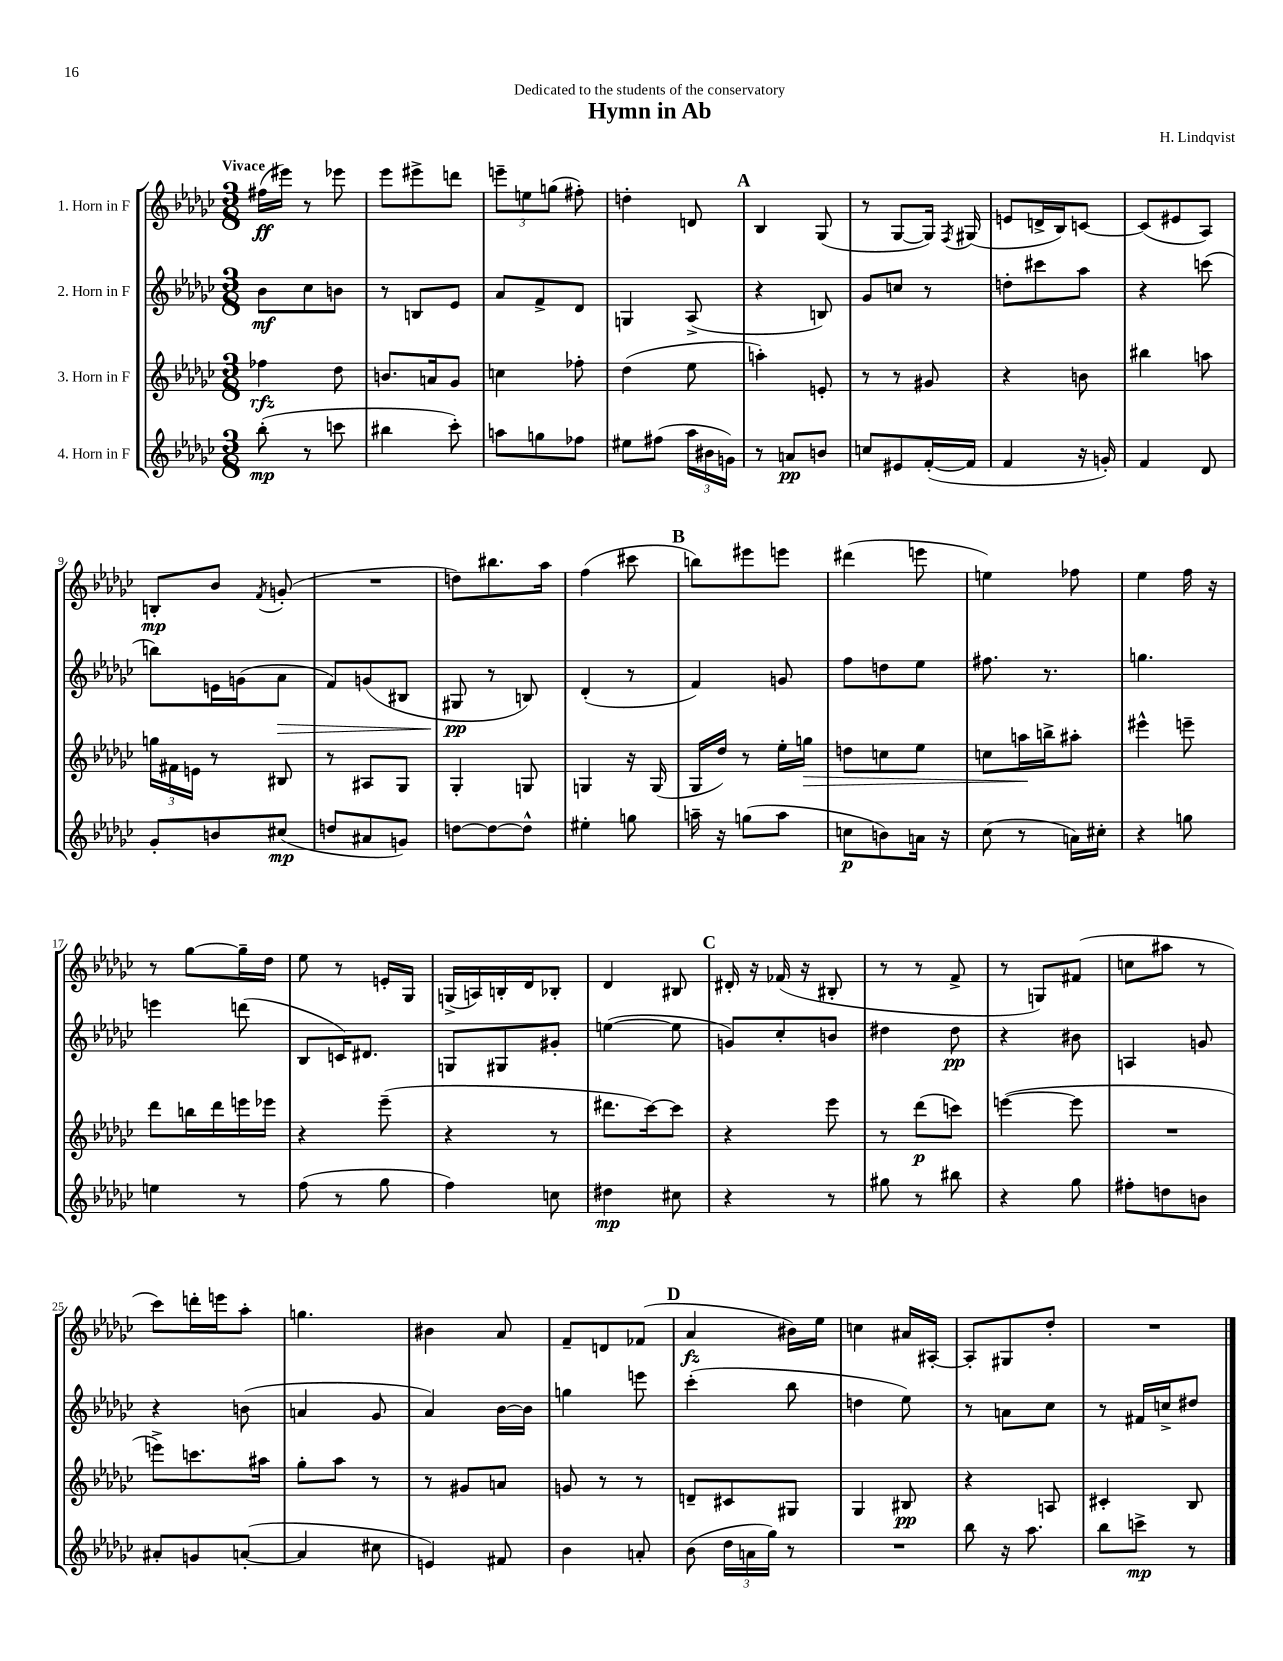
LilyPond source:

\header { title = "Hymn in Ab" composer = "H. Lindqvist" dedication = "Dedicated to the students of the conservatory" }
<<
\new StaffGroup <<
\new Staff = "s0" \with { instrumentName = "1. Horn in F" } {
    \clef treble \key ges \major \numericTimeSignature \time 3/8 \tempo "Vivace"
    \autoBeamOff fis''16[\ff( eis'''16]) r8 ees'''8 |
    ees'''8[ eis'''8-> d'''8] |
    \tuplet 3/2 { e'''8[-- e''8 g''8]( } fis''8-.) |
    d''4-. d'8 |
    \mark \markup { \bold "A" } bes4 ges8( |
    r8 ges8[~ ges16]) \acciaccatura { f8 } gis16( |
    e'8[ d'16-> bes16) c'8]~ |
    c'8[( eis'8 aes8]) |
    b8[-.\mp bes'8] \acciaccatura { f'8 } g'8-.( |
    R4. |
    d''8[) bis''8. aes''16] |
    f''4( cis'''8 |
    \mark \markup { \bold "B" } b''8[) eis'''8 e'''8] |
    dis'''4( e'''8 |
    e''4) fes''8 |
    ees''4 f''16 r16 |
    r8 ges''8[~ ges''16-- des''16] |
    ees''8 r8 e'16[-. ges16] |
    g16[->( a16) b16-. des'16 bes8]-. |
    des'4 bis8 |
    \mark \markup { \bold "C" } dis'16-. r16 fes'16( r16 bis8-. |
    r8 r8 f'8-> |
    r8 g8[) fis'8]( |
    c''8[ ais''8] r8 |
    ces'''8[) d'''16-. e'''16 aes''8]-. |
    g''4. |
    bis'4 aes'8 |
    f'8[-- d'8 fes'8]( |
    \mark \markup { \bold "D" } aes'4\fz bis'16[) ees''16] |
    c''4 ais'16[ ais16]~-. |
    ais8[-. gis8 des''8]-. |
    R4. \bar "|." |
}
\new Staff = "s1" \with { instrumentName = "2. Horn in F" } {
    \clef treble \key ges \major \numericTimeSignature \time 3/8
    \autoBeamOff bes'8[\mf ces''8 b'8] |
    r8 b8[ ees'8] |
    aes'8[ f'8-> des'8] |
    g4 aes8->( |
    \mark \markup { \bold "A" } r4 b8) |
    ges'8[ c''8] r8 |
    d''8[-. cis'''8 aes''8] |
    r4 c'''8( |
    b''8[) e'16 g'16( aes'8]\> |
    f'8[) g'8( bis8] |
    gis8\pp\! r8 b8) |
    des'4-.( r8 |
    \mark \markup { \bold "B" } f'4) g'8 |
    f''8[ d''8 ees''8] |
    fis''8. r8. |
    g''4. |
    e'''4 d'''8( |
    bes8[ c'16) dis'8.] |
    g8[ gis8 gis'8]-. |
    e''4~( e''8 |
    \mark \markup { \bold "C" } g'8[) ces''8-. b'8] |
    dis''4 dis''8\pp |
    r4 bis'8 |
    a4 g'8 |
    r4 b'8( |
    a'4 ges'8 |
    aes'4) bes'16[~ bes'16] |
    g''4 e'''8 |
    \mark \markup { \bold "D" } ces'''4-.( bes''8 |
    d''4 ees''8) |
    r8 a'8[ ces''8] |
    r8 fis'16[ c''16-> dis''8] \bar "|." |
}
\new Staff = "s2" \with { instrumentName = "3. Horn in F" } {
    \clef treble \key ges \major \numericTimeSignature \time 3/8
    \autoBeamOff fes''4\rfz des''8 |
    b'8.[ a'16 ges'8] |
    c''4 fes''8-. |
    des''4( ees''8 |
    \mark \markup { \bold "A" } a''4-.) e'8-. |
    r8 r8 gis'8 |
    r4 b'8 |
    bis''4 a''8 |
    \tuplet 3/2 { g''16[ fis'16 e'16] } r8 bis8 |
    r8 ais8[ ges8] |
    ges4-. g8 |
    g4 r16 g16( |
    \mark \markup { \bold "B" } ges16[ des''16]) r8 ees''16[-. g''16]\> |
    d''8[ c''8 ees''8] |
    c''8[ a''16\! b''16-> ais''8]-. |
    eis'''4-^ e'''8-- |
    des'''8[ b''16 des'''16 e'''16 ees'''16] |
    r4 ees'''8--( |
    r4 r8 |
    dis'''8.[ ces'''16~) ces'''8] |
    \mark \markup { \bold "C" } r4 ees'''8 |
    r8 des'''8[\p( c'''8]) |
    e'''4~( e'''8 |
    R4. |
    e'''8[->) c'''8. ais''16] |
    ges''8[-. aes''8] r8 |
    r8 gis'8[ a'8] |
    g'8 r8 r8 |
    \mark \markup { \bold "D" } d'8[-- cis'8 gis8] |
    ges4 bis8\pp |
    r4 a8 |
    cis'4-. bes8 \bar "|." |
}
\new Staff = "s3" \with { instrumentName = "4. Horn in F" } {
    \clef treble \key ges \major \numericTimeSignature \time 3/8
    \autoBeamOff bes''8-.\mp( r8 c'''8 |
    bis''4 ces'''8-.) |
    a''8[ g''8 fes''8] |
    eis''8[ fis''8]( \tuplet 3/2 { aes''16[ bis'16 g'16]) } |
    \mark \markup { \bold "A" } r8 a'8[\pp b'8] |
    c''8[ eis'8 f'16~-.( f'16] |
    f'4 r16 g'16-.) |
    f'4 des'8 |
    ges'8[-. b'8 cis''8]\mp( |
    d''8[ ais'8 g'8]) |
    d''8[~ d''8~ d''8]-^ |
    eis''4-. g''8 |
    \mark \markup { \bold "B" } a''16-- r16 g''8[( a''8] |
    c''8[\p b'8) a'16] r16 |
    ces''8( r8 a'16[) cis''16]-. |
    r4 g''8 |
    e''4 r8 |
    f''8( r8 ges''8 |
    f''4) c''8 |
    dis''4\mp cis''8 |
    \mark \markup { \bold "C" } r4 r8 |
    gis''8 r8 bis''8 |
    r4 ges''8 |
    fis''8[-. d''8 b'8] |
    ais'8[-. g'8 a'8]~-.( |
    a'4 cis''8 |
    e'4) fis'8 |
    bes'4 a'8-. |
    \mark \markup { \bold "D" } bes'8( \tuplet 3/2 { des''16[ a'16 ges''16]) } r8 |
    R4. |
    bes''8 r16 aes''8. |
    bes''8[ c'''8]->\mp r8 \bar "|." |
}
>>
>>
